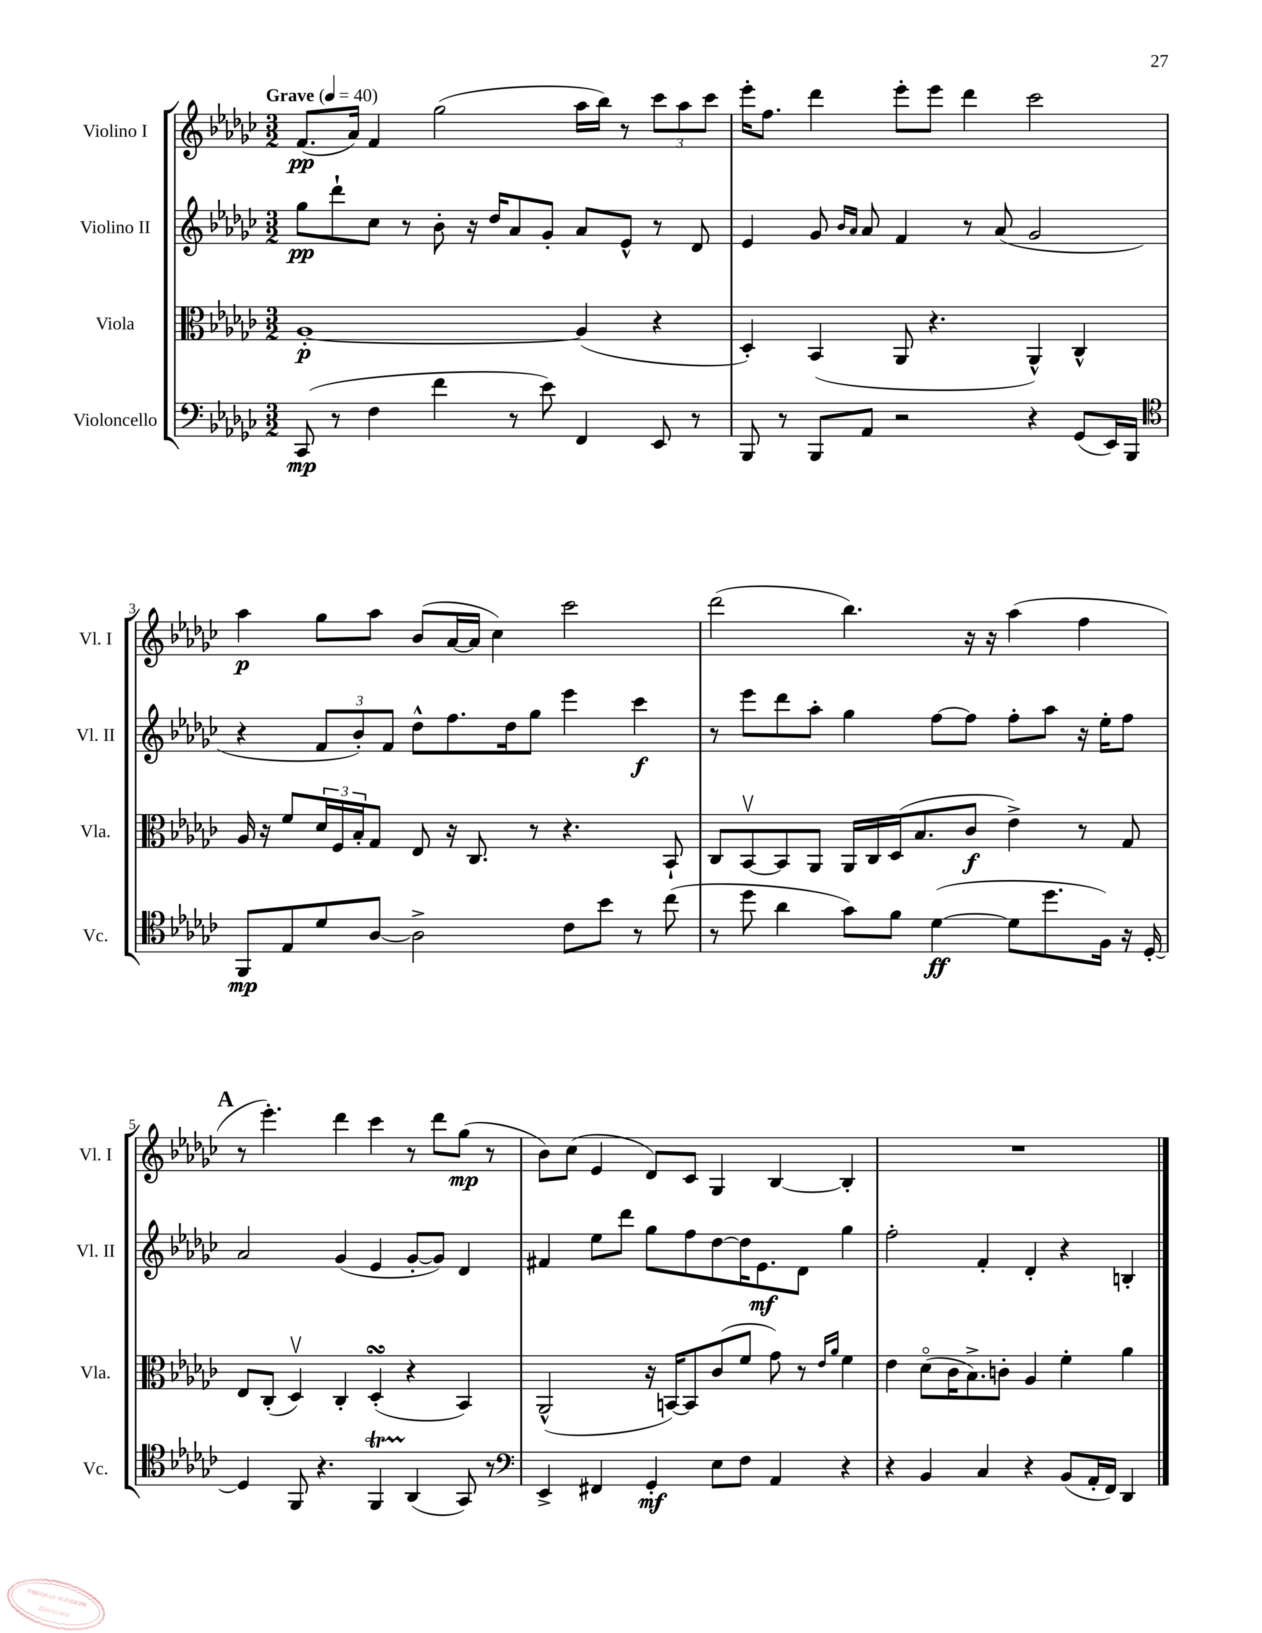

**kern	**dynam	**kern	**dynam	**kern	**dynam	**kern	**dynam
*part4	*part4	*part3	*part3	*part2	*part2	*part1	*part1
*staff4	*staff4	*staff3	*staff3	*staff2	*staff2	*staff1	*staff1
*I"Violoncello	*	*I"Viola	*	*I"Violino II	*	*I"Violino I	*
*I'Vc.	*	*I'Vla.	*	*I'Vl. II	*	*I'Vl. I	*
*clefF4	*	*clefC3	*	*clefG2	*	*clefG2	*
*k[b-e-a-d-g-c-]	*	*k[b-e-a-d-g-c-]	*	*k[b-e-a-d-g-c-]	*	*k[b-e-a-d-g-c-]	*
*M3/2	*	*M3/2	*	*M3/2	*	*M3/2	*
*MM40	*	*MM40	*	*MM40	*	*MM40	*
=1	=1	=1	=1	=1	=1	=1	=1
!	!	!	!	!	!	!LO:TX:a:B:t=Grave	!
(8CC-/	mp	[1A-'	p	8gg-\L	pp	(8.f/L	pp
8r	.	.	.	8ddd-`\	.	.	.
.	.	.	.	.	.	16a-/Jk)	.
4F\	.	.	.	8cc-\J	.	4f/	.
.	.	.	.	8r	.	.	.
4f\	.	.	.	8b-'\	.	(2gg-\	.
.	.	.	.	16r	.	.	.
.	.	.	.	16dd-/KL	.	.	.
8r	.	.	.	8a-/	.	.	.
8e-\)	.	.	.	8g-'/J	.	.	.
4FF/	.	(4A-/]	.	8a-/L	.	16aa-\LL	.
.	.	.	.	.	.	16bb-\JJ)	.
.	.	.	.	8e-^^/J	.	8r	.
8EE-/	.	4r	.	8r	.	12ccc-\L	.
.	.	.	.	.	.	12aa-\	.
8r	.	.	.	8d-/	.	.	.
.	.	.	.	.	.	12ccc-\J	.
=2	=2	=2	=2	=2	=2	=2	=2
8BBB-/	.	4D-'/)	.	4e-/	.	16eee-'\KL	.
.	.	.	.	.	.	8.ff\J	.
8r	.	.	.	.	.	.	.
8BBB-/L	.	(4BB-/	.	8g-/	.	4ddd-\	.
.	.	.	.	16qqb-/LL	.	.	.
.	.	.	.	16qqa-/JJ	.	.	.
8AA-/J	.	.	.	8a-/	.	.	.
2r	.	8AA-/	.	4f/	.	8eee-'\L	.
.	.	4.r	.	.	.	8eee-\J	.
.	.	.	.	8r	.	4ddd-\	.
.	.	.	.	(8a-/	.	.	.
4r	.	4AA-^^/)	.	2g-/	.	2ccc-\	.
(8GG-/L	.	4C-^^/	.	.	.	.	.
16EE-/L)	.	.	.	.	.	.	.
16BBB-/JJ	.	.	.	.	.	.	.
!!LO:LB:g=z
=3	=3	=3	=3	=3	=3	=3	=3
*clefC4	*	*	*	*	*	*	*
8FF/L	mp	16A-/	.	4r	.	4aa-\	p
.	.	16r	.	.	.	.	.
8E-/	.	8f/L	.	.	.	.	.
8d-/	.	24d-/L	.	12f/L	.	8gg-\L	.
.	.	24F/	.	.	.	.	.
.	.	24B-'/J	.	12b-'/)	.	.	.
[8A-/J	.	8G-/J	.	.	.	8aa-\J	.
.	.	.	.	12f/J	.	.	.
2A-^\]	.	8E-/	.	8dd-^^\L	.	(8b-/L	.
.	.	16r	.	8.ff\	.	[16a-/L	.
.	.	8.C-/	.	.	.	16a-/JJ]	.
.	.	.	.	.	.	4cc-\)	.
.	.	.	.	16dd-\k	.	.	.
.	.	8r	.	8gg-\J	.	.	.
8c-\L	.	4.r	.	4eee-\	.	2ccc-\	.
8b-\J	.	.	.	.	.	.	.
8r	.	.	.	4ccc-\	f	.	.
(8cc-\	.	8BB-`/	.	.	.	.	.
=4	=4	=4	=4	=4	=4	=4	=4
8r	.	8C-/L	.	8r	.	(2ddd-\	.
8dd-\	.	[8BB-v/	.	8eee-\L	.	.	.
4a-\	.	8BB-/]	.	8ddd-\	.	.	.
.	.	8AA-/J	.	8aa-'\J	.	.	.
8g-\L)	.	16AA-/LL	.	4gg-\	.	4.bb-\)	.
.	.	16C-/	.	.	.	.	.
8f\J	.	(16D-/J	.	.	.	.	.
.	.	8.B-/	.	.	.	.	.
([4d-\	ff	.	.	[8ff\L	.	.	.
.	.	8c-/J	f	8ff\J]	.	16r	.
.	.	.	.	.	.	16r	.
8d-\L]	.	4e-^\)	.	8ff'\L	.	(4aa-\	.
8.dd-\	.	.	.	8aa-\J	.	.	.
.	.	8r	.	16r	.	4ff\	.
16F\Jk)	.	.	.	16ee-'\KL	.	.	.
16r	.	8G-/	.	8ff\J	.	.	.
[16D-'/	.	.	.	.	.	.	.
!!LO:LB:g=z
!!LO:REH:place=s1:t=A
=5	=5	=5	=5	=5	=5	=5	=5
4D-/]	.	8E-/L	.	2a-/	.	8r	.
.	.	(8C-'/J	.	.	.	4.eee-'\)	.
8FF/	.	4D-v/)	.	.	.	.	.
4.r	.	.	.	.	.	.	.
.	.	4C-'/	.	(4g-/	.	4ddd-\	.
4FFt/	.	(4D-sSSS'/	.	4e-/	.	4ccc-\	.
(4AA-/	.	4r	.	[8g-'/L	.	8r	.
.	.	.	.	8g-/J])	.	8ddd-\L	.
8GG-/)	.	4BB-/)	.	4d-/	.	(8gg-\J	mp
8r	.	.	.	.	.	8r	.
=6	=6	=6	=6	=6	=6	=6	=6
*clefF4	*	*	*	*	*	*	*
4EE-^/	.	(2AA-^^/	.	4f#X/	.	8b-\L)	.
.	.	.	.	.	.	(8cc-\J	.
4FF#X/	.	.	.	8ee-\L	.	4e-/	.
.	.	.	.	8ddd-\J	.	.	.
4GG-'/	mf	16r	.	8gg-\L	.	8d-/L)	.
.	.	[16BBn/KL)	.	.	.	.	.
.	.	8BB/]	.	8ff\	.	8c-/J	.
8E-\L	.	(8c-/	.	[8dd-\	.	4G-/	.
8F\J	.	8f/J	.	16dd-\K]	.	.	.
.	.	.	.	8.e-\	mf	.	.
4AA-/	.	8g-\)	.	.	.	[4B-/	.
.	.	8r	.	8d-\J	.	.	.
.	.	16qqe-/LL	.	.	.	.	.
.	.	16qqa-/JJ	.	.	.	.	.
4r	.	4f\	.	4gg-\	.	4B-'/]	.
=7	=7	=7	=7	=7	=7	=7	=7
4r	.	4e-\	.	2ff'\	.	1.r	.
4BB-/	.	(8d-\L	.	.	.	.	.
.	.	16c-\K	.	.	.	.	.
.	.	8.B-^\)	.	.	.	.	.
4C-/	.	.	.	4f'/	.	.	.
.	.	8cn'\J	.	.	.	.	.
4r	.	4A-/	.	4d-'/	.	.	.
(8BB-/L	.	4f'\	.	4r	.	.	.
16AA-'/L	.	.	.	.	.	.	.
16FF/JJ)	.	.	.	.	.	.	.
4DD-/	.	4a-\	.	4Bn'/	.	.	.
==	==	==	==	==	==	==	==
*-	*-	*-	*-	*-	*-	*-	*-
